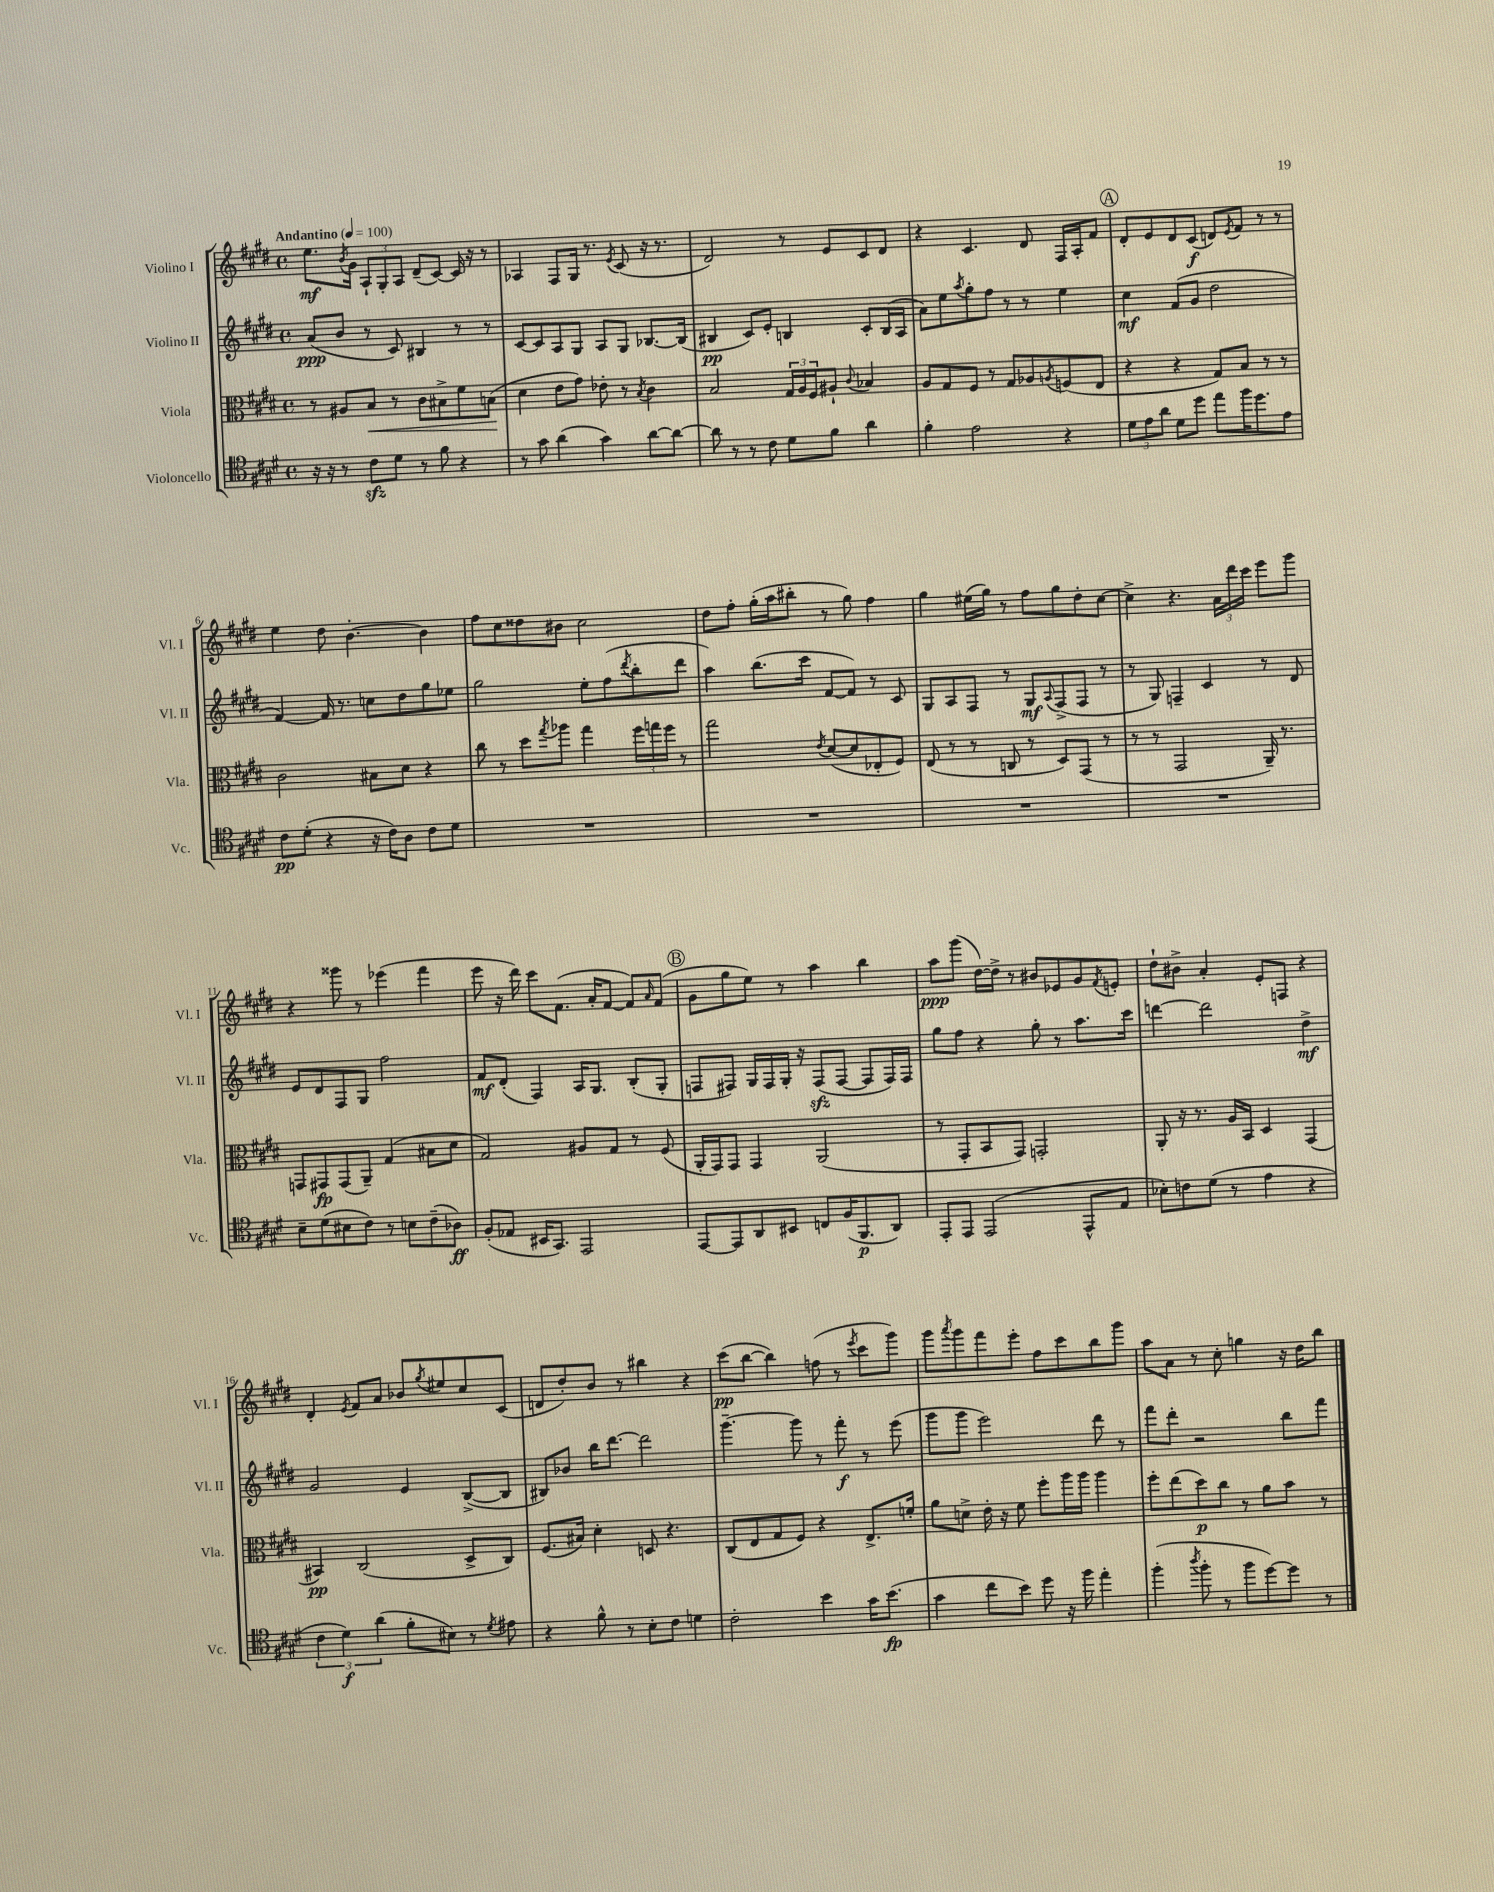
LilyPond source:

<<
\new StaffGroup <<
\new Staff = "s0" \with { instrumentName = "Violino I" shortInstrumentName = "Vl. I" } {
    \clef treble \key e \major \defaultTimeSignature \time 4/4 \tempo "Andantino" 4 = 100
    e''8.\mf \acciaccatura { b'8 } gis'16 \tuplet 3/2 { a8-! gis8-. a8 } dis'8--( cis'8~) cis'16 r16 r8 |
    aes4 fis8 gis16 r8. \acciaccatura { e'8 } cis'8( r16 r8. |
    dis'2) r8 e'8 cis'8 dis'8 |
    r4 cis'4. dis'8 fis16 a16-. fis'8 |
    \mark \markup { \circle "A" } dis'8-. e'8 dis'8 cis'8\f( d'8) \acciaccatura { e'8 } fis'8 r8 r8 |
    e''4 dis''8 b'4.~-. b'4 |
    fis''8 cis''8 disis''8 bis'8 cis''2 |
    dis''8 fis''8-. gis''16-.( a''16 bis''8-. r8 gis''8) fis''4 |
    gis''4 eis''16( gis''16) r8 fis''8 gis''8 dis''8-. cis''8~ |
    cis''4-> r4. \tuplet 3/2 { a'16 dis'''16 cis'''16 } e'''8 gis'''8 |
    r4 gisis'''8 r8 ees'''4( fis'''4 |
    e'''8 r16 dis'''16) cis'''8 fis'8.( a'16-. fis'8~ fis'8) \grace { a'16 } fis'8( |
    \mark \markup { \circle "B" } gis'8 gis''8 e''8) r8 a''4 b''4 |
    a''8\ppp gis'''8( dis''16~) dis''16-> r8 bis'8 ees'8 gis'8 \acciaccatura { fis'8 } e'8-. |
    dis''8-! bis'8-> a'4-. e'8-. f8 r4 |
    dis'4-. \acciaccatura { e'8 } fis'8 a'8 bes'8 \acciaccatura { gis''8 } eis''8 cis''8 cis'8( |
    d'8 dis''8-.) b'8 r8 bis''4 r4 |
    cis'''8\pp( b''8~ b''4) f''8( r8 \acciaccatura { e'''8 } cis'''8 gis'''8) |
    gis'''8 \acciaccatura { a'''8 } gis'''8 fis'''8 e'''8-. fis''8 cis'''8 b''8 gis'''8 |
    a''8 a'8 r8 cis''8-. g''4 r16 dis''16 b''8 \bar "|." |
}
\new Staff = "s1" \with { instrumentName = "Violino II" shortInstrumentName = "Vl. II" } {
    \clef treble \key e \major \defaultTimeSignature \time 4/4
    a'8\ppp( b'8 r8 cis'8) bis4 r8 r8 |
    cis'8~ cis'8 a8 gis8 a8 gis8 bes8.~ bes16( |
    bis4\pp cis'8) e'8-. b4 cis'8-. b16( a16 |
    a'8) e''8 \acciaccatura { a''8 } gis''8-. fis''8 r8 r8 e''4 |
    \mark \markup { \circle "A" } cis''4\mf fis'8( gis'8 dis''2 |
    fis'4~) fis'16 r8. c''8 dis''8 gis''8 ees''8 |
    gis''2 e''8-. fis''8( \acciaccatura { dis'''8 } b''8-. dis'''8 |
    a''4) b''8.( cis'''16 fis'8~ fis'8) r8 cis'8 |
    gis8 a8 fis8 r8 gis8\mf \appoggiatura { a8 } fis8->( fis8 r8 |
    r8 gis8) f4-- cis'4 r8 dis'8 |
    e'8 dis'8 fis8 gis8 fis''2 |
    fis'8\mf dis'8-.( fis4) a16 gis8. b8-.( gis8-. |
    \mark \markup { \circle "B" } f8 fis8) gis16 fis16 gis16-. r16 fis8\sfz( fis8~ fis8 fis16) fis16 |
    gis''8 fis''8 r4 gis''8-. r8 a''8. cis'''16 |
    d'''4~ d'''2 dis''4->\mf |
    gis'2 e'4 b8~->( b8 |
    bis8) bes'8 b''16 dis'''8.~ dis'''2 |
    gis'''4.~-- gis'''8 r8 fis'''8-.\f r8 e'''8( |
    gis'''8 gis'''8 e'''2) dis'''8 r8 |
    fis'''8 dis'''8-. r2 b''8 fis'''8 \bar "|." |
}
\new Staff = "s2" \with { instrumentName = "Viola" shortInstrumentName = "Vla." } {
    \clef alto \key e \major \defaultTimeSignature \time 4/4
    r8 ais8 b8\< r8 cis'8 bis8-> fis'8 b8\!( |
    dis'4 e'8 gis'8) ees'8-. r8 \acciaccatura { b8 } cis'4 |
    b2 \tuplet 3/2 { gis16 a16 fis16 } ais8-! \appoggiatura { cis'8 } bes4 |
    a8 gis8 fis8 r8 gis8 aes8 \acciaccatura { a8 } f8( e8 |
    \mark \markup { \circle "A" } r4 r4 gis8) b8 r8 r8 |
    cis'2 bis8 dis'8 r4 |
    cis''8 r8 dis''8 \acciaccatura { gis''8 } aes''8 gis''4 \tuplet 3/2 { fis''16 g''16 fis''16 } r8 |
    gis''2 \acciaccatura { e'8 } dis'8~( dis'8 ees8-. fis8) |
    e8( r8 r8 c8 r8 dis8) gis,8( r8 |
    r8 r8 gis,2 a,16--) r8. |
    g,8 gis,8\fp gis,8( a,8--) gis4( bis8 dis'8 |
    gis2) ais8 gis8 r8 fis8( |
    \mark \markup { \circle "B" } a,16-. gis,16) gis,8 gis,4 a,2( |
    r8 gis,8-. b,8 gis,8) g,2-. |
    a,8-. r16 r8. a16 b,16 dis4 gis,4( |
    bis,4\pp) cis2( dis8-> cis8) |
    fis8.( bis16) dis'4-. d8 r4. |
    cis8( e8 gis8 fis8) r4 e8.-> f'16-. |
    a'8 d'8-> e'16-. r16 fis'8 fis''8-. a''16 a''16 a''4 |
    fis''8-. e''8( dis''8\p) cis''8 r8 a'8 b'8 r8 \bar "|." |
}
\new Staff = "s3" \with { instrumentName = "Violoncello" shortInstrumentName = "Vc." } {
    \clef tenor \key e \major \defaultTimeSignature \time 4/4
    r16 r16 r8 cis'8\sfz dis'8 r8 fis'8 r4 |
    r8 gis'8 a'4( gis'4) a'8~ a'8~ |
    a'8 r8 r8 cis'8 dis'8 fis'8 a'4 |
    fis'4-. e'2 r4 |
    \mark \markup { \circle "A" } \tuplet 3/2 { dis'8 e'8 a'8 } dis'8 dis''8 e''8 fis''16 dis''8. e'8 |
    cis'8\pp dis'8-.( r4 r16 cis'16) a8 cis'8 dis'8 |
    R1 |
    R1 |
    R1 |
    R1 |
    b8-- dis'8( bis8 cis'8) r8 b8 cis'8--( aes8\ff) |
    fis8-.( ees8 bis,16 gis,8.) e,2 |
    \mark \markup { \circle "B" } e,8~ e,8 a,8 bis,8 c8 fis16( fis,8.\p a,8) |
    e,8-. e,8 e,2( e,8-^ e8 |
    bes8-.) c'8 dis'8( r8 e'4 r4 |
    \tuplet 3/2 { cis'4 dis'4\f) a'4( } fis'8-. bis8) r8 \acciaccatura { dis'8 } eis'8 |
    r4 fis'8-^ r8 b8-. cis'8 d'4 |
    cis'2-. b'4 gis'16 b'8.\fp( |
    gis'4 cis''8 b'8) dis''8 r16 fis''16 e''4-. |
    fis''4-.( \acciaccatura { a''8 } fis''8-. r8 fis''8 dis''8~) dis''8 r8 \bar "|." |
}
>>
>>
